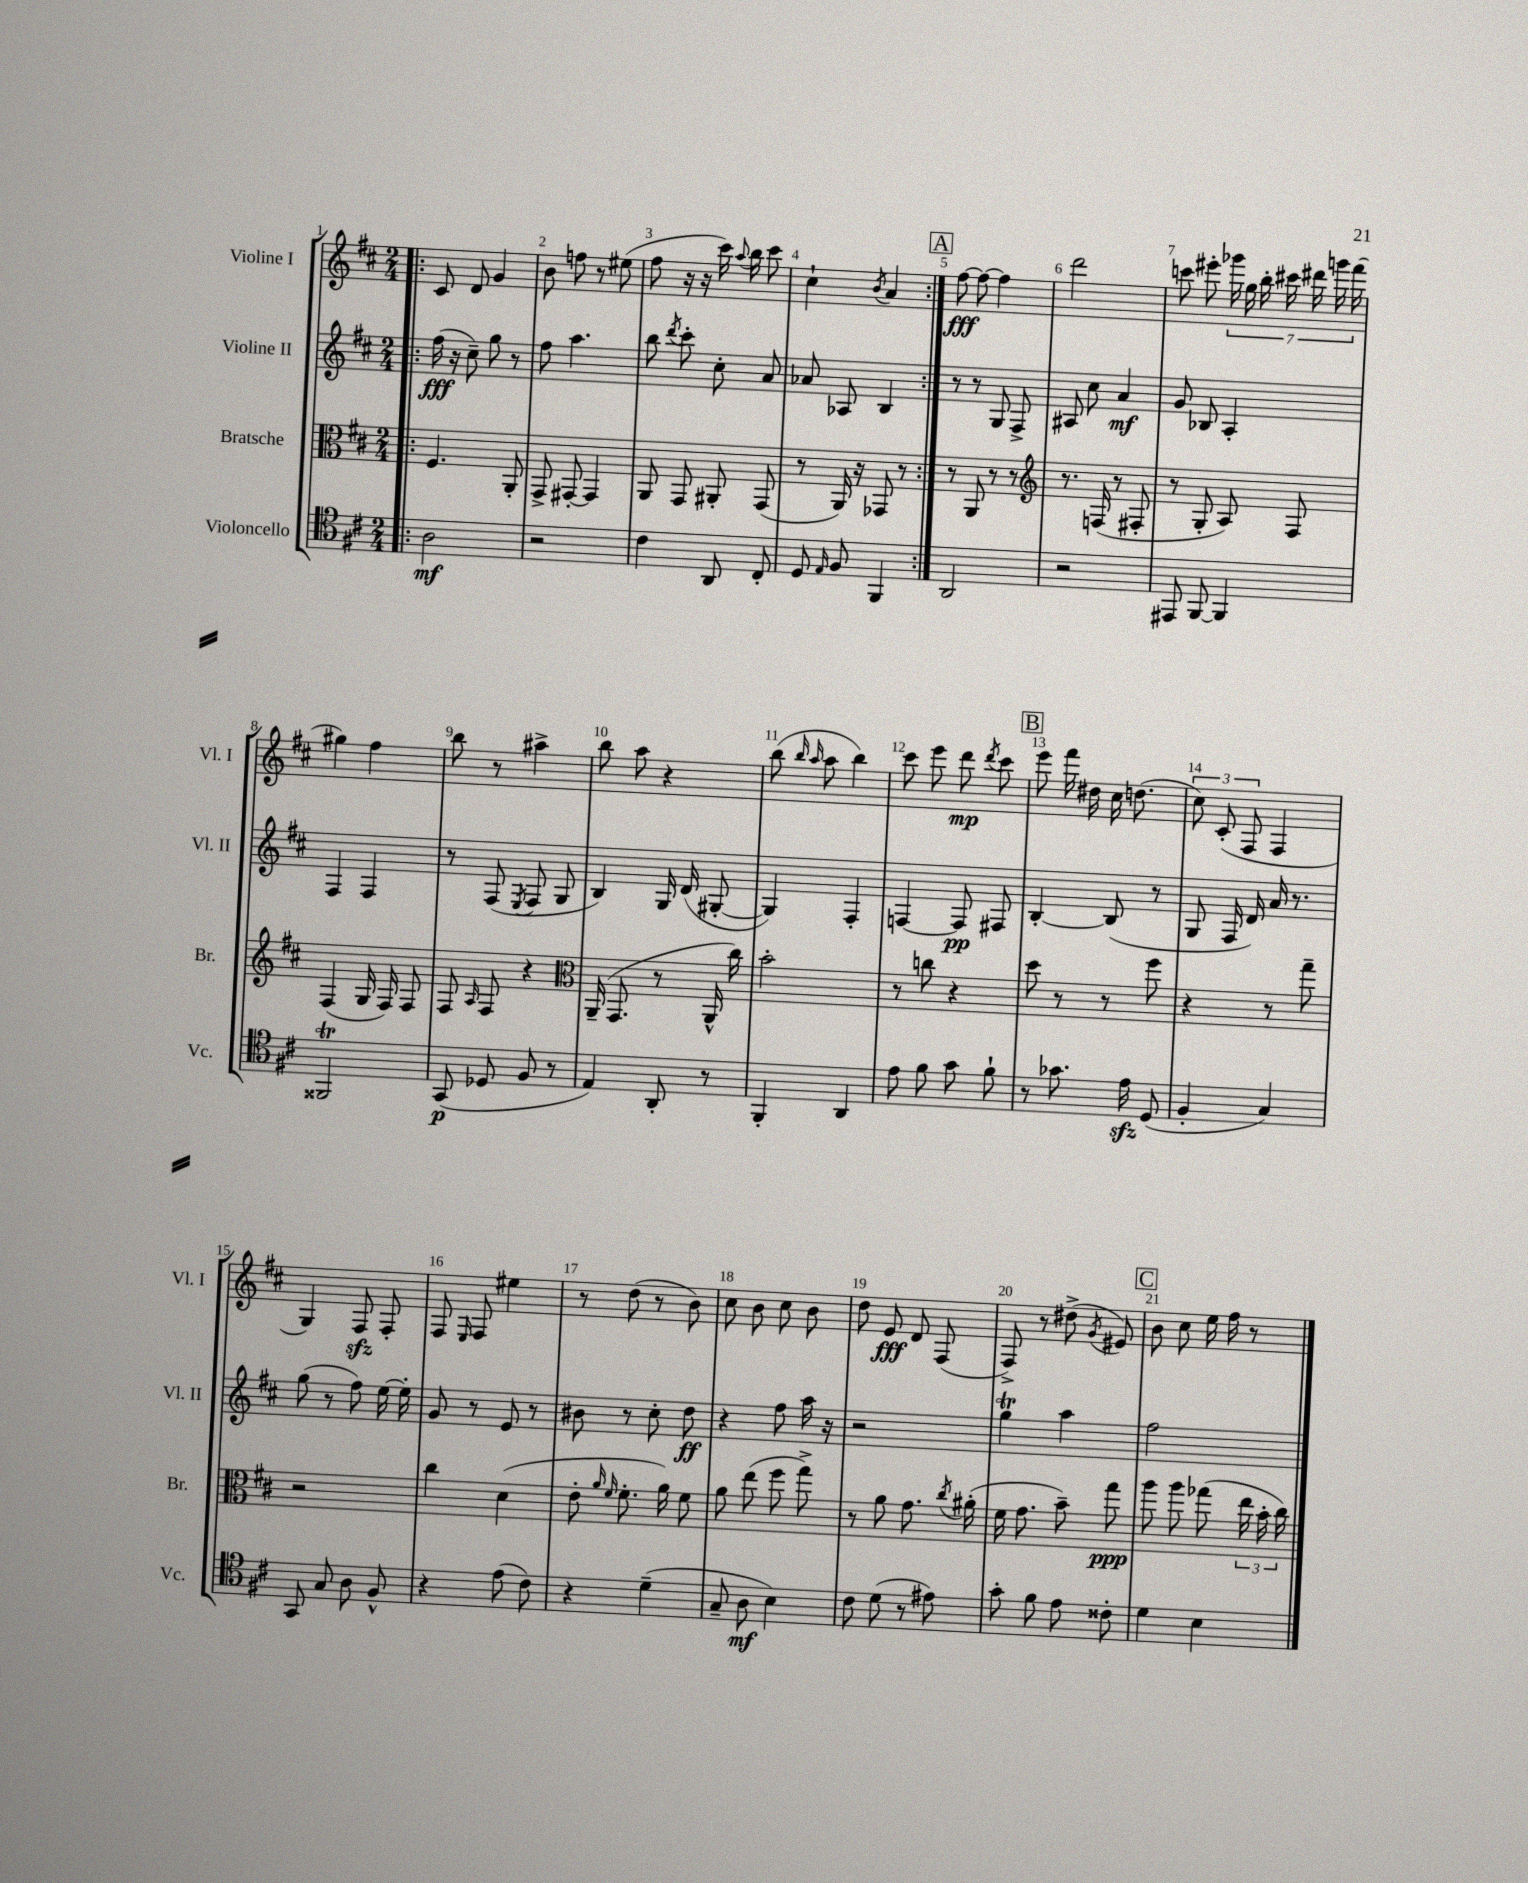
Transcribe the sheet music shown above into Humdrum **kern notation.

**kern	**dynam	**kern	**dynam	**kern	**dynam	**kern	**dynam
*part4	*part4	*part3	*part3	*part2	*part2	*part1	*part1
*staff4	*staff4	*staff3	*staff3	*staff2	*staff2	*staff1	*staff1
*I"Violoncello	*	*I"Bratsche	*	*I"Violine II	*	*I"Violine I	*
*I'Vc.	*	*I'Br.	*	*I'Vl. II	*	*I'Vl. I	*
*clefC4	*	*clefC3	*	*clefG2	*	*clefG2	*
*k[f#c#]	*	*k[f#c#]	*	*k[f#c#]	*	*k[f#c#]	*
*M2/4	*	*M2/4	*	*M2/4	*	*M2/4	*
=1!|:	=1!|:	=1!|:	=1!|:	=1!|:	=1!|:	=1!|:	=1!|:
2A\	mf	4.F#/	.	(16ff#\	fff	8c#/	.
.	.	.	.	16r	.	.	.
.	.	.	.	8cc#~\)	.	8d/	.
.	.	.	.	8gg\	.	4g/	.
.	.	8AA'/	.	8r	.	.	.
=2	=2	=2	=2	=2	=2	=2	=2
2r	.	8GG^/	.	8ff#\	.	8b\	.
.	.	[8GG#X'/	.	4.aa\	.	8ffn\	.
.	.	4GG#/]	.	.	.	8r	.
.	.	.	.	.	.	(8ee#X\	.
=3	=3	=3	=3	=3	=3	=3	=3
4c#\	.	8AA/	.	8bb\	.	8ff#\	.
.	.	.	.	8qddd/	.	.	.
.	.	8GG/	.	8ccc#'\	.	16r	.
.	.	.	.	.	.	16r	.
8AA/	.	8AA#X'/	.	8cc#'\	.	16ccc#\)	.
.	.	.	.	.	.	8qqaa/	.
.	.	.	.	.	.	16bb\	.
8C#'/	.	(8GG/	.	8a/	.	8ccc#\	.
=4	=4	=4	=4	=4	=4	=4	=4
8D/	.	8r	.	8a-X/	.	4cc#`\	.
16qqE/	.	.	.	.	.	.	.
8F#/	.	16AA/)	.	8A-X/	.	.	.
.	.	16r	.	.	.	.	.
.	.	.	.	.	.	8qb/	.
4FF#/	.	8GG-X/	.	4B/	.	4a/	.
.	.	8r	.	.	.	.	.
!!LO:REH:place=s1:t=A
=5:|!	=5:|!	=5:|!	=5:|!	=5:|!	=5:|!	=5:|!	=5:|!
2AA/	.	8r	.	8r	.	[8ff#\	fff
.	.	8AA/	.	8r	.	8ff#\_	.
.	.	8r	.	8G/	.	4ff#\]	.
.	.	8r	.	8F#^/	.	.	.
=6	=6	=6	=6	=6	=6	=6	=6
*	*	*clefG2	*	*	*	*	*
2r	.	8.r	.	8A#X/	.	2ddd\	.
.	.	.	.	8cc#\	.	.	.
.	.	(16Fn/	.	.	.	.	.
.	.	8r	.	4a/	mf	.	.
.	.	8F#X'/	.	.	.	.	.
=7	=7	=7	=7	=7	=7	=7	=7
8EE#X/	.	8r	.	8g/	.	8cccn\	.
[8FF#/	.	8G'/	.	8B-X/	.	8eee#X'\	.
4FF#/]	.	8A/)	.	4A'/	.	28ggg-X\	.
.	.	.	.	.	.	28gg\	.
.	.	.	.	.	.	28bb'\	.
.	.	.	.	.	.	28ccc#X\	.
.	.	8F#/	.	.	.	.	.
.	.	.	.	.	.	28ddd#X\	.
.	.	.	.	.	.	28gggn\	.
.	.	.	.	.	.	(28fff#\	.
!!LO:LB:g=z
=8	=8	=8	=8	=8	=8	=8	=8
2FF##Xt/	.	(4F#/	.	4F#/	.	4gg#X\)	.
.	.	16G/	.	4F#/	.	4ff#\	.
.	.	16F#/)	.	.	.	.	.
.	.	8F#/	.	.	.	.	.
=9	=9	=9	=9	=9	=9	=9	=9
(8GG/	p	8F#/	.	8r	.	8bb\	.
.	.	16qqA/	.	.	.	.	.
8D-X/	.	8F#/	.	(8F#/	.	8r	.
.	.	.	.	8qE/	.	.	.
8F#/	.	4r	.	8F#/	.	4aa#X^\	.
8r	.	.	.	8G/	.	.	.
=10	=10	=10	=10	=10	=10	=10	=10
*	*	*clefC3	*	*	*	*	*
4E/)	.	(16AA~/	.	4B/)	.	8bb\	.
.	.	8.GG/	.	.	.	.	.
.	.	.	.	.	.	8aa\	.
8AA'/	.	8r	.	16G/	.	4r	.
.	.	.	.	(16d/	.	.	.
8r	.	16AA^^/	.	[8G#X'/	.	.	.
.	.	16cc#\)	.	.	.	.	.
=11	=11	=11	=11	=11	=11	=11	=11
4FF#'/	.	2b'\	.	4G#/])	.	(8bb\	.
.	.	.	.	.	.	16qqbb/	.
.	.	.	.	.	.	16qqaa/	.
.	.	.	.	.	.	8aa\	.
4AA/	.	.	.	4F#'/	.	4bb\)	.
=12	=12	=12	=12	=12	=12	=12	=12
8e\	.	8r	.	[4Fn/	.	8ccc#\	.
8f#\	.	8ccn\	.	.	.	8eee\	.
8g\	.	4r	.	8F/]	pp	8ddd\	mp
.	.	.	.	.	.	8qddd/	.
8f#`\	.	.	.	8F#X/	.	8ccc#\	.
!!LO:REH:place=s1:t=B
=13	=13	=13	=13	=13	=13	=13	=13
8r	.	8dd\	.	[4B'/	.	8eee\	.
8.g-X\	.	8r	.	.	.	16fff#\	.
.	.	.	.	.	.	16dd#X\	.
.	.	8r	.	(8B/]	.	16cc#\	.
16ezz\	.	.	.	.	.	(8.ddn\	.
(8D/	.	8ff#\	.	8r	.	.	.
=14	=14	=14	=14	=14	=14	=14	=14
4F#'/	.	4r	.	8G/	.	12cc#\)	.
.	.	.	.	.	.	(12c#'/	.
.	.	.	.	16F#/	.	.	.
.	.	.	.	.	.	12F#/	.
.	.	.	.	16d/)	.	.	.
4G/)	.	8r	.	16a/	.	4F#/	.
.	.	.	.	8.r	.	.	.
.	.	8gg~\	.	.	.	.	.
!!LO:LB:g=z
=15	=15	=15	=15	=15	=15	=15	=15
8GG/	.	2r	.	(8gg\	.	4G/)	.
8G/	.	.	.	8r	.	.	.
8A\	.	.	.	8ff#\)	.	8F#zz/	.
8F#^^/	.	.	.	[16ee\	.	8F#'/	.
.	.	.	.	16ee'\]	.	.	.
=16	=16	=16	=16	=16	=16	=16	=16
4r	.	4cc#\	.	8g/	.	8F#/	.
.	.	.	.	.	.	16qqE/	.
.	.	.	.	8r	.	8F#/	.
(8e\	.	(4d\	.	8e/	.	4ee#X\	.
8c#\)	.	.	.	8r	.	.	.
=17	=17	=17	=17	=17	=17	=17	=17
4r	.	8e'\	.	8b#X\	.	8r	.
.	.	16qqa/	.	.	.	.	.
.	.	16qqf#/	.	.	.	.	.
.	.	8.f#'\	.	8r	.	(8dd\	.
(4d~\	.	.	.	8cc#'\	.	8r	.
.	.	16a\)	.	.	.	.	.
.	.	8f#\	.	8dd\	ff	8b\)	.
=18	=18	=18	=18	=18	=18	=18	=18
8G~/	.	8a\	.	4r	.	8cc#\	.
8A\	mf	(8ee\	.	.	.	8b\	.
4B\)	.	8ff#\	.	8ff#\	.	8cc#\	.
.	.	8gg^\)	.	16aa\	.	8b\	.
.	.	.	.	16r	.	.	.
=19	=19	=19	=19	=19	=19	=19	=19
8c#\	.	8r	.	2r	.	8dd\	.
(8d\	.	8a\	.	.	.	8e/	fff
8r	.	8.g\	.	.	.	8d/	.
8e#X\)	.	.	.	.	.	(8F#/	.
.	.	8qcc#/	.	.	.	.	.
.	.	(16a#X'\	.	.	.	.	.
=20	=20	=20	=20	=20	=20	=20	=20
8g'\	.	16f#\	.	4ggT\	.	8F#^/)	.
.	.	8.g\	.	.	.	.	.
8f#\	.	.	.	.	.	8r	.
8e\	.	8b~\)	.	4aa\	.	(8dd#X^\	.
.	.	.	.	.	.	8qg/	.
8c##X'\	.	8gg\	ppp	.	.	8e#X/)	.
!!LO:REH:place=s1:t=C
=21	=21	=21	=21	=21	=21	=21	=21
4d\	.	8aa\	.	2ff#\	.	8b\	.
.	.	8aa\	.	.	.	8cc#\	.
4B\	.	(8gg-X\	.	.	.	16ee\	.
.	.	.	.	.	.	16ff#\	.
.	.	24ee\	.	.	.	8r	.
.	.	24b'\	.	.	.	.	.
.	.	24cc#\)	.	.	.	.	.
==	==	==	==	==	==	==	==
*-	*-	*-	*-	*-	*-	*-	*-
